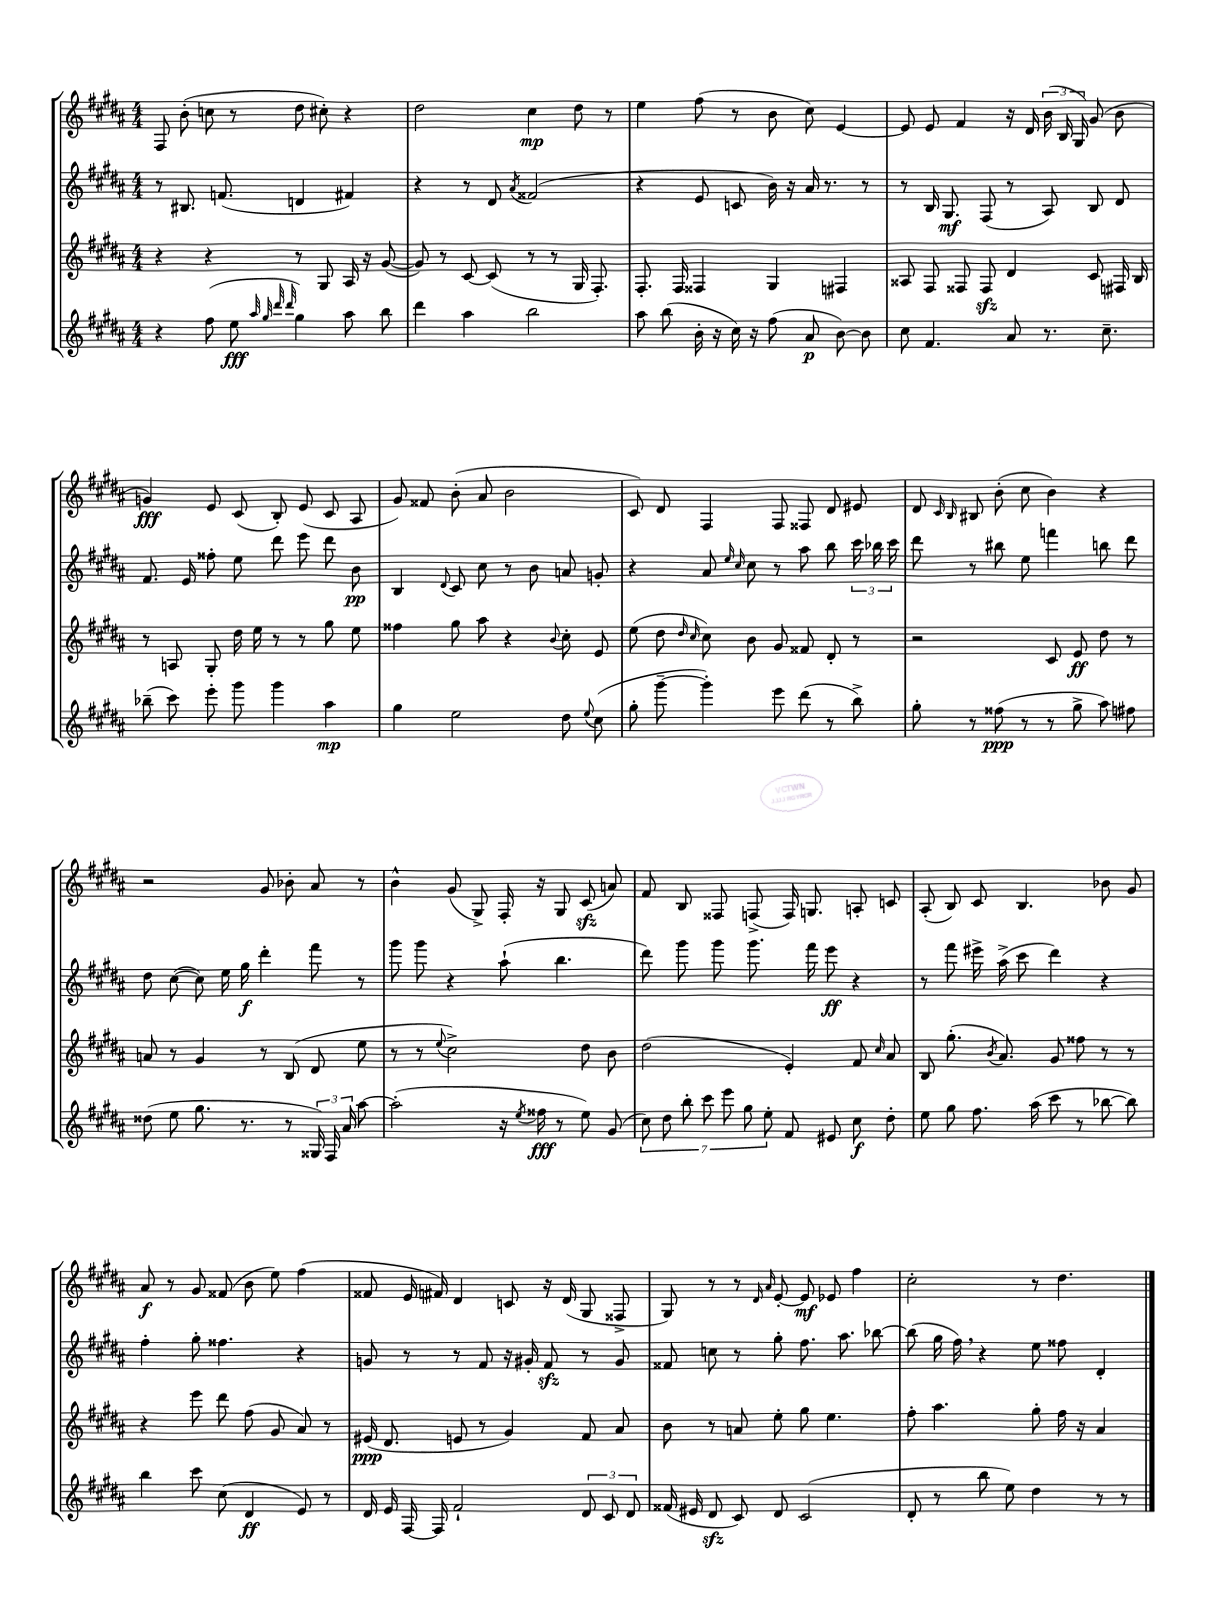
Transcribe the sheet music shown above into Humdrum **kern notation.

**kern	**kern	**kern	**kern
*staff4	*staff3	*staff2	*staff1
*clefG2	*clefG2	*clefG2	*clefG2
*k[f#c#g#d#a#]	*k[f#c#g#d#a#]	*k[f#c#g#d#a#]	*k[f#c#g#d#a#]
*M4/4	*M4/4	*M4/4	*M4/4
4r	4r	8r	8F#
.	.	8.B#	(8b'
(8ff#	4r	.	8cc
.	.	(8.f	.
8ee	.	.	8r
32qqaa#	.	.	.
32qqgg#	.	.	.
32qqddd#	.	.	.
32qqddd#	.	.	.
4gg#)	8r	4d	8dd#
.	8G#	.	8cc#')
8aa#	16A#	4f#)	4r
.	16r	.	.
8bb	([8g#	.	.
=	=	=	=
4ddd#	8g#])	4r	2dd#
.	8r	.	.
4aa#	[8c#	8r	.
.	(8c#]	8d#	.
.	.	8qa#	.
2bb	8r	(2f##	4cc#
.	8r	.	.
.	16G#	.	8dd#
.	8.F#')	.	.
.	.	.	8r
=	=	=	=
8aa#	8.F#'	4r	4ee
(8bb	.	.	.
.	16F#	.	.
16b'	4F##	8e	(8ff#
16r	.	.	.
16cc#)	.	8c	8r
16r	.	.	.
(8ff#	4G#	16b)	8b
.	.	16r	.
8a#	.	16a#	8cc#)
.	.	8.r	.
[8b)	4F#	.	[4e
8b]	.	8r	.
=	=	=	=
8cc#	8A##	8r	8e]
4.f#	8F#	16B	8e
.	.	8.G#	.
.	8F##	.	4f#
.	8F##	(8F#	.
8a#	4d#	8r	16r
.	.	.	16d#
8.r	.	8A#)	(24b
.	.	.	24B
.	.	.	24G#)
.	8c#	8B	(8g#
8.cc#~	.	.	.
.	16F#	8d#	8b
.	16B	.	.
=	=	=	=
(8bb-~	8r	8.f#	4g)
8ccc#)	8A	.	.
.	.	16e	.
8eee'	8G#'	8ff##'	8e
8ggg#	16dd#	8ee	(8c#
.	16ee	.	.
4ggg#	8r	8ddd#	8B')
.	8r	8eee	(8e
4aa#	8gg#	8ddd#	8c#
.	8ee	8b	8A#
=	=	=	=
4gg#	4ff##	4B	8g#)
.	.	.	8f##
.	.	8qqd#	.
2ee	8gg#	8c#	(8b'
.	8aa#	8cc#	8a#
.	4r	8r	2b
.	.	8b	.
.	8qqb	.	.
8dd#	8cc#'	8a	.
8qqee	.	.	.
(8cc#	8e	8g'	.
=	=	=	=
8gg#'	(8ee	4r	8c#)
[8ggg#~	8dd#	.	8d#
.	16qqdd#	.	.
.	16qqcc#	.	.
4ggg#'])	8cc#)	8a#	4F#
.	.	16qqee	.
.	.	16qqcc#	.
.	8b	8cc#	.
8eee	8g#	8r	8F#
(8ddd#	8f##	8aa#	8F##
8r	8d#'	8bb	8d#
8bb^)	8r	24ccc#	8e#
.	.	24bb-	.
.	.	24ccc#	.
=	=	=	=
8gg#'	2r	8ddd#	8d#
.	.	.	16qqc#
.	.	.	16qqB
8r	.	8r	8B#
(8ff##	.	8bb#	(8b'
8r	.	8ee	8cc#
8r	8c#	4fff	4b)
8gg#^	8e	.	.
8aa#)	8dd#	8bb	4r
8ff#	8r	8ddd#	.
=	=	=	=
(8dd##	8a	8dd#	2r
8ee	8r	([8cc#	.
8.gg#	4g#	8cc#])	.
.	.	16ee	.
8.r	.	16gg#	.
.	8r	4ddd#'	8g#
8r	(8B	.	8b-'
24G##)	8d#	8fff#	8a#
24F#	.	.	.
24a#	.	.	.
[8aa#	8ee	8r	8r
=	=	=	=
(2aa#']	8r	8ggg#	4b^^
.	8r	8ggg#	.
.	8qqee	.	.
.	2cc#^)	4r	(8g#
.	.	.	8G#^)
16r	.	(8aa#`	16F#'
8qee	.	.	.
16ff##	.	.	16r
8r	.	4.bb	8G#
8ee)	8dd#	.	(8c#
(8g#	8b	.	8a)
=	=	=	=
14cc#)	(2dd#	8ddd#)	8f#
14dd#	.	.	.
.	.	8ggg#	8B
14bb'	.	.	.
14ccc#	.	.	.
.	.	8ggg#	8F##
14eee	.	.	.
14gg#	.	.	.
.	.	8.ggg#	(8F^
14ee'	.	.	.
8f#	4e')	.	16F)
.	.	16fff#	8.G
8e#	.	8eee	.
8cc#	8f#	4r	8A'
.	16qqcc#	.	.
8dd#'	8a#	.	8c
=	=	=	=
8ee	8B	8r	(8A#'
8gg#	(8.gg#'	8fff#	8B)
8.ff#	.	16eee#^	8c#
.	8qb	.	.
.	8.a#)	(16aa#^	.
.	.	8ccc#	4.B
(16aa#	.	.	.
8ccc#	8g#	4ddd#)	.
8r	8ff##	.	.
[8bb-	8r	4r	8b-
8bb-])	8r	.	8g#
=	=	=	=
4bb	4r	4ff#'	8a#
.	.	.	8r
8ccc#	8eee	8gg#'	8g#
(8cc#	8ddd#	4.ff##	(8f##
4d#	(8ff#	.	8b
.	8g#	.	8ee)
8e)	8a#)	4r	(4ff#
8r	8r	.	.
=	=	=	=
16d#	(16e#	8g	8f##
16e	8.d#	.	.
[16F#	.	8r	16e
16F#]	.	.	16f#)
2f#`	8e	8r	4d#
.	8r	8f#	.
.	4g#)	16r	8c
.	.	16g#'	.
.	.	8f#	16r
.	.	.	(16d#
12d#	8f#	8r	8G#
12c#	.	.	.
.	8a#	8g#	8F##^
12d#	.	.	.
=	=	=	=
(16f##	8b	8f##	8G#)
16e#	.	.	.
8d#	8r	8cc	8r
8c#)	8a	8r	8r
.	.	.	16qqd#
.	.	.	16qqa#
8d#	8ee'	8gg#'	[8e'
(2c#	8gg#	8.ff#	8e]
.	4.ee	.	8e-
.	.	8.aa#	.
.	.	.	4ff#
.	.	[8bb-	.
=	=	=	=
8d#'	8ff#'	(8bb-]	2cc#'
8r	4.aa#	16gg#	.
.	.	16ff#)	.
8bb	.	4r	.
8ee)	.	.	.
4dd#	8gg#'	8ee	8r
.	16ff#	8ff##	4.dd#
.	16r	.	.
8r	4a#	4d#'	.
8r	.	.	.
==	==	==	==
*-	*-	*-	*-
